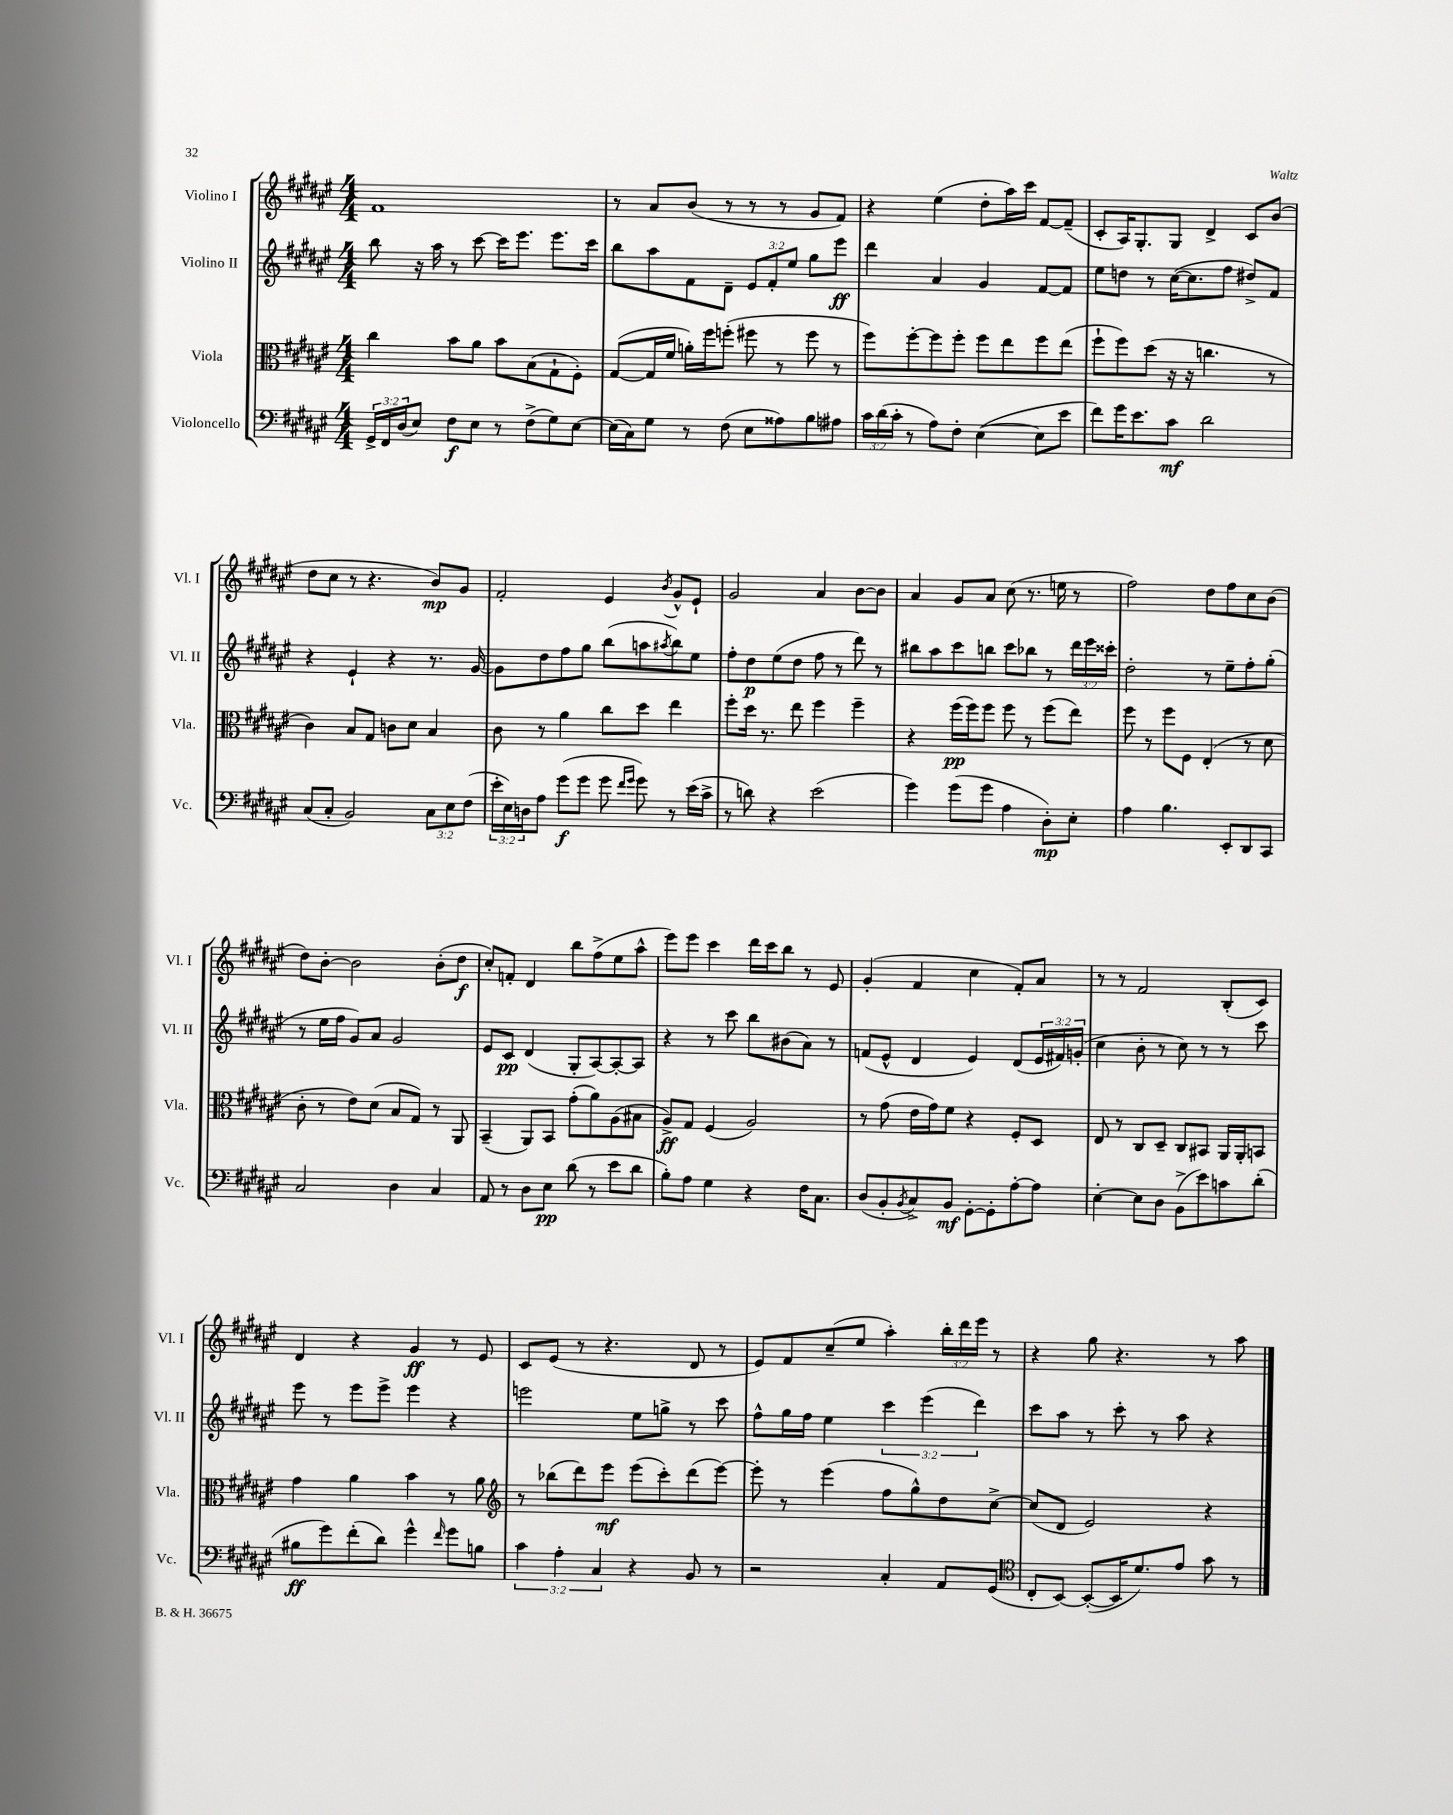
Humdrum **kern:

**kern	**dynam	**kern	**dynam	**kern	**dynam	**kern	**dynam
*part4	*part4	*part3	*part3	*part2	*part2	*part1	*part1
*staff4	*staff4	*staff3	*staff3	*staff2	*staff2	*staff1	*staff1
*I"Violoncello	*	*I"Viola	*	*I"Violino II	*	*I"Violino I	*
*I'Vc.	*	*I'Vla.	*	*I'Vl. II	*	*I'Vl. I	*
*clefF4	*	*clefC3	*	*clefG2	*	*clefG2	*
*k[f#c#g#d#a#e#]	*	*k[f#c#g#d#a#e#]	*	*k[f#c#g#d#a#e#]	*	*k[f#c#g#d#a#e#]	*
*M4/4	*	*M4/4	*	*M4/4	*	*M4/4	*
=69	=69	=69	=69	=69	=69	=69	=69
24GG#^/LL	.	4cc#\	.	8bb\	.	1f#	.
24FF#/	.	.	.	.	.	.	.
(24D#/J	.	.	.	.	.	.	.
8E#/J)	.	.	.	16r	.	.	.
.	.	.	.	16aa#\	.	.	.
8F#\L	f	8b\L	.	8r	.	.	.
8E#\J	.	8a#\J	.	[8ccc#\	.	.	.
8r	.	8b\L	.	16ccc#\KL]	.	.	.
.	.	.	.	8.eee#\J	.	.	.
(8F#^\L	.	(8B\	.	.	.	.	.
8G#\)	.	8G#`\	.	8.eee#\L	.	.	.
[8E#\J	.	8F#'\J)	.	.	.	.	.
.	.	.	.	16ccc#\Jk	.	.	.
=70	=70	=70	=70	=70	=70	=70	=70
(16E#\LL]	.	([8G#/L	.	8bb\L	.	8r	.
16C#\J)	.	.	.	.	.	.	.
8G#\J	.	16G#/L]	.	8aa#\	.	8a#/L	.
.	.	16f#/JJ	.	.	.	.	.
8r	.	16an'\LL)	.	8f#\	.	(8b/J	.
.	.	16ff#\J	.	.	.	.	.
(8F#\	.	(8ffn'\J	.	8d#~\J	.	8r	.
8E#\L	.	8ff#X\	.	12e#/L	.	8r	.
.	.	.	.	12f#'/	.	.	.
8A##X\)	.	8r	.	.	.	8r	.
.	.	.	.	12ee#/J	.	.	.
8B\	.	8ff#\	.	8gg#\L	.	8g#/L	.
8A#X\J	.	8r	.	8eee#\J	ff	8f#/J)	.
=71	=71	=71	=71	=71	=71	=71	=71
24c#\LL	.	8ff#\L)	.	4ddd#\	.	4r	.
(24d#\	.	.	.	.	.	.	.
24c#'\JJ	.	.	.	.	.	.	.
8r	.	[8ff#'\	.	.	.	.	.
8A#\L)	.	8ff#\]	.	4a#/	.	(4ee#\	.
8F#'\J	.	8ff#'\J	.	.	.	.	.
([4E#\	.	8ff#\L	.	4g#/	.	8dd#'\L	.
.	.	8ee#\	.	.	.	16aa#\L)	.
.	.	.	.	.	.	16ccc#\JJ	.
8E#\L]	.	8ff#\	.	[8f#/L	.	[8f#/L	.
8e#\J	.	(8ee#\J	.	8f#/J]	.	(8f#~/J]	.
=72	=72	=72	=72	=72	=72	=72	=72
8f#\L)	.	8ff#`\L	.	8ee#\L	.	8c#'/L	.
16g#\K	.	8ff#\)	.	8ddn\J	.	16A#/K)	.
8.e#\	.	.	.	.	.	8.G#'/	.
.	.	(8dd#\J	.	8r	.	.	.
8c#\J	mf	16r	.	([16cc#\KL	.	8G#/J	.
.	.	16r	.	8.cc#\]	.	.	.
2d#\	.	4.ccn\	.	.	.	4d#^/	.
.	.	.	.	8ff#\J	.	.	.
.	.	.	.	8dd#X^/L)	.	8c#/L	.
.	.	8r	.	8f#/J	.	(8b/J	.
!!LO:LB:g=z
=73	=73	=73	=73	=73	=73	=73	=73
(8C#/L	.	4c#\)	.	4r	.	8dd#\L	.
8C#'/J	.	.	.	.	.	8cc#\J	.
2BB/)	.	8B/L	.	4e#`/	.	8r	.
.	.	8G#/J	.	.	.	4.r	.
.	.	8cn\L	.	4r	.	.	.
.	.	8d#\J	.	.	.	.	.
12C#\L	.	4B/	.	8.r	.	8b/L)	mp
12E#\	.	.	.	.	.	.	.
.	.	.	.	.	.	8g#/J	.
(12F#\J	.	.	.	.	.	.	.
.	.	.	.	[16g#/	.	.	.
=74	=74	=74	=74	=74	=74	=74	=74
24e#'\LL	.	8c#\	.	8g#\L]	.	2f#'/	.
24E#\)	.	.	.	.	.	.	.
24Dn\J	.	.	.	.	.	.	.
8A#\J	.	8r	.	8dd#\	.	.	.
(8g#\L	f	4a#\	.	8ff#\	.	.	.
8g#\J	.	.	.	8gg#\J	.	.	.
8g#\	.	8cc#\L	.	(8bb\L	.	4e#/	.
16qqf#/LL	.	.	.	.	.	.	.
16qqg#/JJ	.	.	.	.	.	.	.
8g#\)	.	8dd#\J	.	8aan\	.	.	.
.	.	.	.	8qaa#X/	.	8qb/	.
8r	.	4ee#\	.	8bb\)	.	8g#^^/L	.
(16e#\LL	.	.	.	8ee#\J	.	8e#`/J	.
16c#^\JJ	.	.	.	.	.	.	.
=75	=75	=75	=75	=75	=75	=75	=75
8r	.	8ff#'\L	.	8ff#'\L	.	2g#/	.
8dn\)	.	16dd#\Jk	.	8dd#\	p	.	.
.	.	8.r	.	.	.	.	.
4r	.	.	.	(8ee#\	.	.	.
.	.	8ee#\	.	8dd#\J	.	.	.
(2e#\	.	4ff#\	.	8ff#\	.	4a#/	.
.	.	.	.	8r	.	.	.
.	.	4ff#~\	.	8ddd#\)	.	[8b\L	.
.	.	.	.	8r	.	8b\J]	.
=76	=76	=76	=76	=76	=76	=76	=76
4g#\)	.	4r	.	8bb#X\L	.	4a#/	.
.	.	.	.	8aa#\	.	.	.
(8g#\L	.	(16ff#\LL	pp	8ccc#\	.	8g#/L	.
.	.	16ff#\J)	.	.	.	.	.
8g#\J	.	8ff#\J	.	8bbn\J	.	8a#/J	.
4A#\	.	8ff#\	.	8ccc#\L	.	(8cc#\	.
.	.	8r	.	8bb-X\J	.	8.r	.
8D#'\L)	mp	(8ff#\L	.	8r	.	.	.
.	.	.	.	.	.	16een\	.
8E#'\J	.	8ee#\J)	.	24ddd#\LL	.	8r	.
.	.	.	.	24eee#\	.	.	.
.	.	.	.	24ccc##X'\JJ	.	.	.
=77	=77	=77	=77	=77	=77	=77	=77
4A#\	.	8ff#\	.	2dd#'\	.	2ff#\)	.
.	.	8r	.	.	.	.	.
4.B\	.	8ff#\L	.	.	.	.	.
.	.	8F#\J	.	.	.	.	.
.	.	(4E#'/	.	8r	.	8dd#\L	.
8EE#'/L	.	.	.	8ee#~\L	.	8ff#\	.
8DD#/	.	8r	.	8ff#'\	.	8cc#\	.
8CC#/J	.	8d#\	.	(8gg#'\J	.	(8b\J	.
!!LO:LB:g=z
=78	=78	=78	=78	=78	=78	=78	=78
2C#/	.	8c#'\	.	8r	.	8dd#\L)	.
.	.	8r	.	16ee#\LL	.	[8b'\J	.
.	.	.	.	16ff#\JJ	.	.	.
.	.	8e#\L)	.	8g#/L)	.	2b\]	.
.	.	(8d#\J	.	8a#/J	.	.	.
4D#\	.	8B/L	.	2g#/	.	.	.
.	.	8G#/J)	.	.	.	.	.
4C#/	.	8r	.	.	.	(8b'\L	.
.	.	8AA#/	.	.	.	8dd#\J	f
=79	=79	=79	=79	=79	=79	=79	=79
8AA#/	.	(4BB~/	.	8e#/L	.	8cc#'/L)	.
8r	.	.	.	8c#/J	pp	8fn'/J	.
8D#\L	.	8AA#/L)	.	(4d#/	.	4d#/	.
8E#\J	pp	8BB/J	.	.	.	.	.
(8d#\	.	(8g#'\L	.	8G#'/L	.	8bb\L	.
8r	.	8a#\)	.	[8A#/)	.	(8ff#^\	.
8e#\L	.	(8A#\	.	8A#'/_	.	8ee#\	.
8d#\J	.	8B#X\J	.	8A#/J]	.	8aa#^^\J	.
=80	=80	=80	=80	=80	=80	=80	=80
8B'\L)	.	8A#^/L)	ff	4r	.	8eee#\L)	.
8A#\J	.	8G#/J	.	.	.	8eee#\J	.
4G#\	.	(4F#/	.	8r	.	4ccc#\	.
.	.	.	.	8ccc#\	.	.	.
4r	.	2A#/)	.	8bb\L	.	16ddd#\LL	.
.	.	.	.	.	.	16ccc#\J	.
.	.	.	.	(8b#X\	.	8bb\J	.
16F#\KL	.	.	.	8a#\J)	.	8r	.
8.C#\J	.	.	.	.	.	.	.
.	.	.	.	8r	.	8e#/	.
=81	=81	=81	=81	=81	=81	=81	=81
(8D#/L	.	8r	.	(8fn/L	.	(4g#'/	.
8BB'/	.	(8g#\	.	8e#^^/J	.	.	.
8qBB/	.	.	.	.	.	.	.
8C#^/)	.	16e#\LL	.	4d#/	.	4f#/	.
.	.	16g#\J)	.	.	.	.	.
8BB/J	mf	8f#\J	.	.	.	.	.
[8GG#'\L	.	4r	.	4e#/)	.	4cc#\	.
8GG#'\]	.	.	.	.	.	.	.
[8A#'\	.	8F#'/L	.	(8d#/L	.	8f#'/L)	.
8A#\J]	.	8D#/J	.	24e#/L	.	8a#/J	.
.	.	.	.	24f#X/)	.	.	.
.	.	.	.	(24gn'/JJ	.	.	.
=82	=82	=82	=82	=82	=82	=82	=82
[4E#'\	.	8E#/	.	4cc#\	.	8r	.
.	.	8r	.	.	.	8r	.
8E#\L]	.	8C#/L	.	8b'\	.	2f#/	.
8D#\J	.	8D#~/J	.	8r	.	.	.
(8BB^\L	.	8C#/L	.	8cc#\)	.	.	.
8e#\)	.	8BB#X/J	.	8r	.	.	.
8cn\	.	16AA#/LL	.	8r	.	(8B'/L	.
.	.	16AA#'/J	.	.	.	.	.
(8d#'\J	.	8BBn/J	.	8ccc#\	.	8c#/J)	.
!!LO:LB:g=z
=83	=83	=83	=83	=83	=83	=83	=83
8B#X\L	ff	4g#\	.	8eee#\	.	4d#/	.
8g#\)	.	.	.	8r	.	.	.
(8f#'\	.	4a#\	.	8eee#\L	.	4r	.
8d#\J)	.	.	.	8eee#^\J	.	.	.
4g#^^\	.	4b\	.	4eee#\	.	4g#/	ff
16qqf#/	.	.	.	.	.	.	.
8g#\L	.	8r	.	4r	.	8r	.
8Bn\J	.	8a#\	.	.	.	8e#/	.
=84	=84	=84	=84	=84	=84	=84	=84
*	*	*clefG2	*	*	*	*	*
6c#\	.	8r	.	2eeen\	.	8c#/L	.
.	.	(8bb-X\L	.	.	.	(8e#/J	.
6A#'\	.	.	.	.	.	.	.
.	.	8ddd#\)	.	.	.	8r	.
6C#/	.	.	.	.	.	.	.
.	.	8eee#\J	mf	.	.	4.r	.
4r	.	(8eee#\L	.	8ee#\L	.	.	.
.	.	8ccc#'\)	.	8ggn^\J	.	.	.
8BB/	.	(8ddd#\	.	8r	.	8d#/	.
8r	.	[8eee#\J)	.	8ccc#\	.	8r	.
=85	=85	=85	=85	=85	=85	=85	=85
2r	.	8eee#'\]	.	8ff#^^\L	.	8e#/L)	.
.	.	8r	.	16gg#\L	.	8f#/	.
.	.	.	.	16ff#\JJ	.	.	.
.	.	(4eee#\	.	4ee#\	.	(8cc#~/	.
.	.	.	.	.	.	8ee#/J	.
4C#'/	.	8ff#\L	.	6ccc#\	.	4aa#'\)	.
.	.	8gg#^^\)	.	.	.	.	.
.	.	.	.	(6eee#\	.	.	.
8AA#/L	.	8dd#\	.	.	.	24bb'\LL	.
.	.	.	.	.	.	24ddd#\	.
.	.	.	.	6ddd#\)	.	24eee#\JJ	.
(8GG#/J	.	[8cc#^\J	.	.	.	8r	.
=86	=86	=86	=86	=86	=86	=86	=86
*clefC4	*	*	*	*	*	*	*
8C#'/L	.	(8cc#/L]	.	8ccc#\L	.	4r	.
[8BB/J)	.	8d#/J	.	8aa#\J	.	.	.
(8BB'/L_	.	2e#/)	.	8r	.	8gg#\	.
16BB/K]	.	.	.	8ccc#'\	.	4.r	.
8.d#/)	.	.	.	.	.	.	.
.	.	.	.	8r	.	.	.
8e#/J	.	.	.	8aa#\	.	.	.
8g#\	.	4r	.	4r	.	8r	.
8r	.	.	.	.	.	8aa#\	.
==	==	==	==	==	==	==	==
*-	*-	*-	*-	*-	*-	*-	*-
